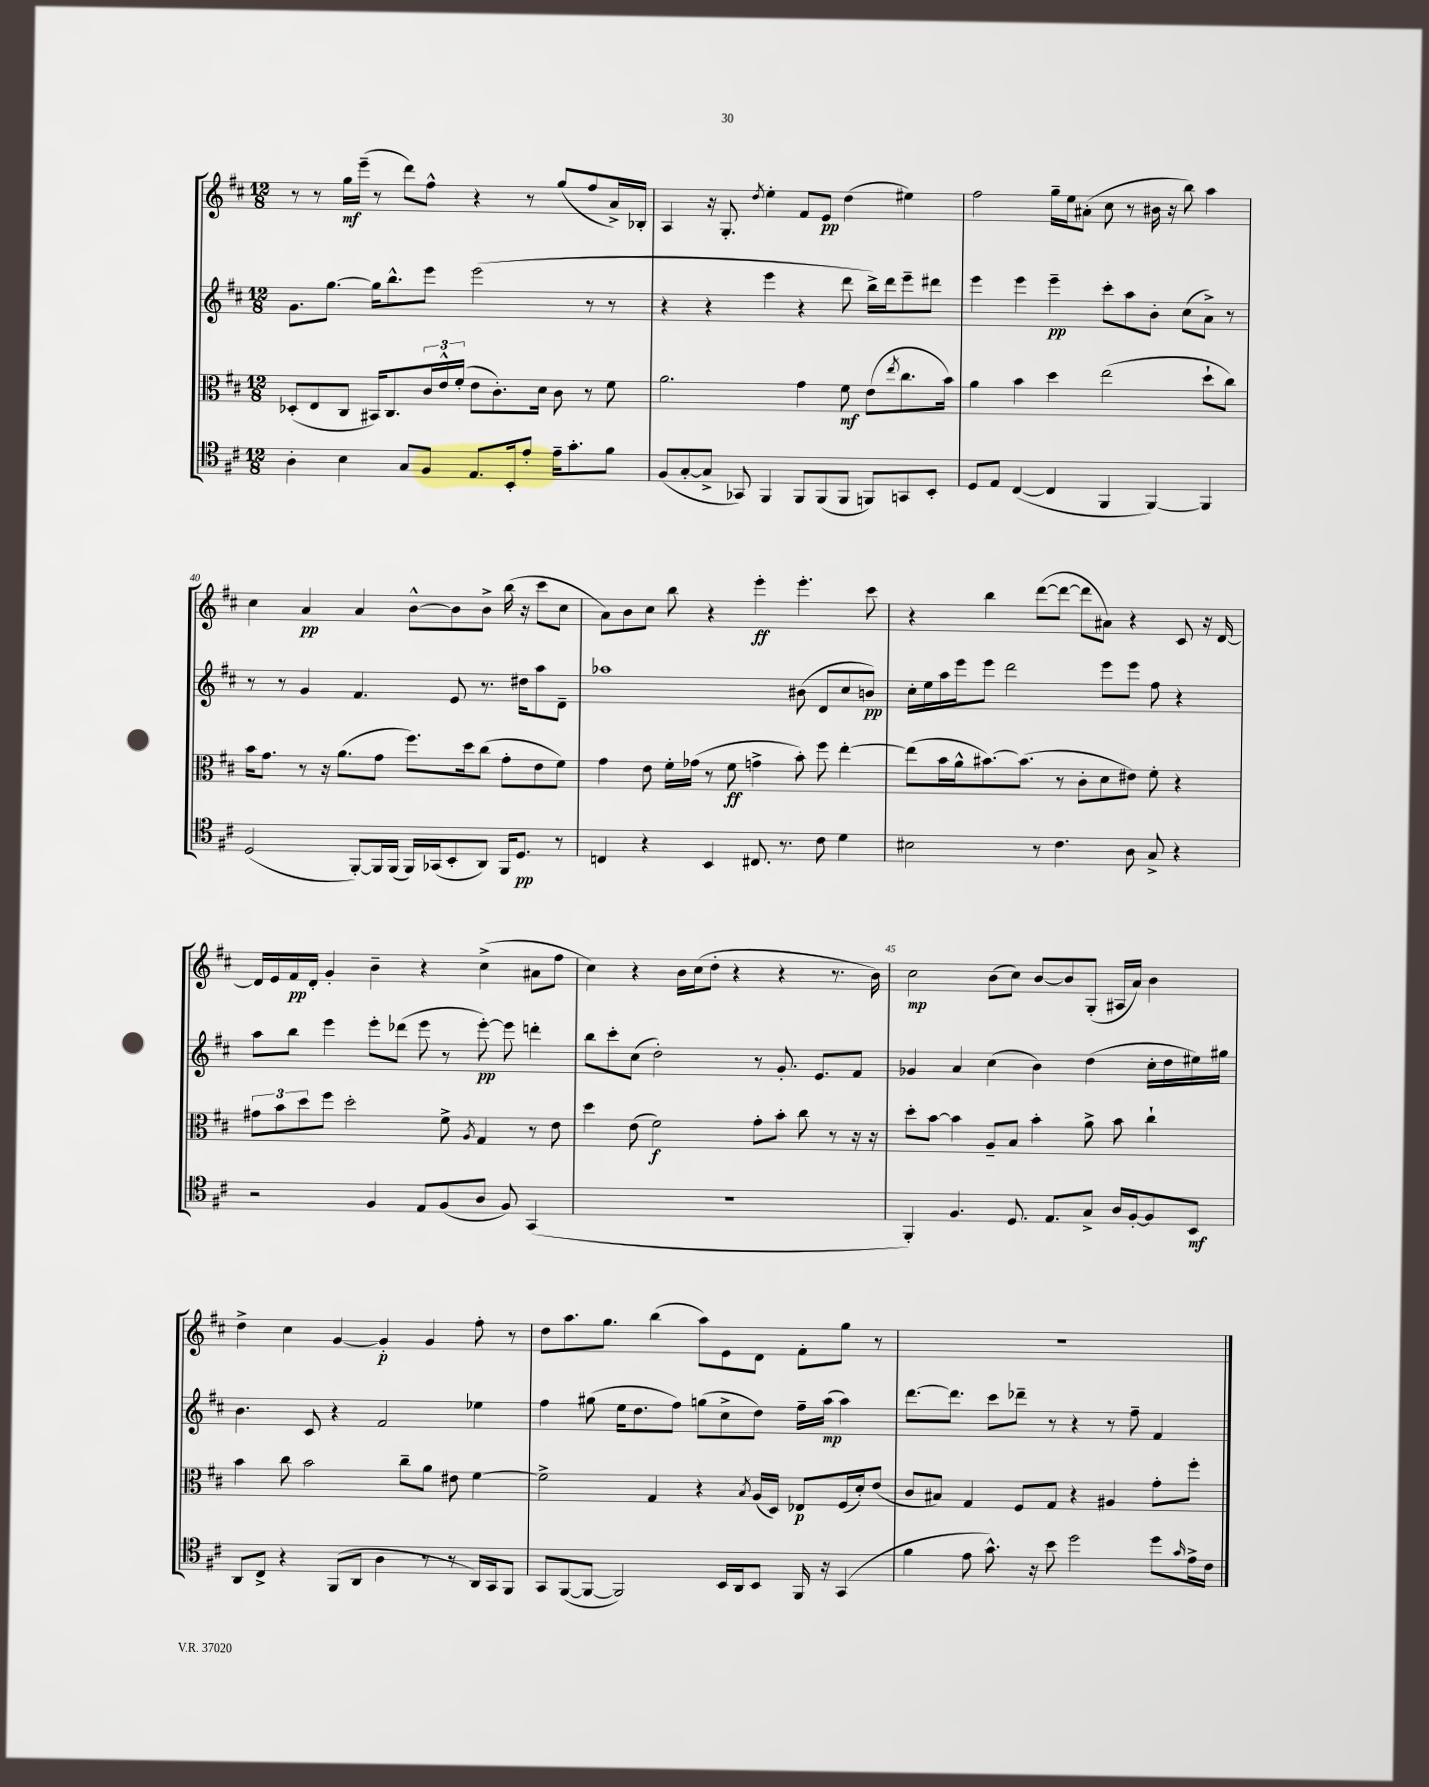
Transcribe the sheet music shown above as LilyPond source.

<<
\new StaffGroup <<
\new Staff = "s0" {
    \clef treble \key d \major \numericTimeSignature \time 12/8
    r8 r8 g''16\mf e'''16--( r8 d'''8) fis''8-^ r4 r8 g''8( fis''8 a'16->) bes16-. |
    a4 r16 g8.-. \acciaccatura { d''8 } e''4-. fis'8 e'8\pp d''4( eis''4) |
    fis''2 g''16-- e''16 ais'8-.( cis''8 r8 bis'16 r16 b''8) a''4 |
    cis''4 a'4\pp a'4 b'8~-^ b'8 b'8-> b''16( r16 cis'''8 cis''8 |
    a'8) b'8 cis''8 b''8 r4 e'''4-.\ff e'''4.-. cis'''8 |
    r4 b''4 d'''8~( d'''8~ d'''8 ais'8) r4 cis'8 r16 d'16~ |
    d'16 e'16 fis'16\pp d'16-. g'4-. b'4-- r4 cis''4->( ais'8 fis''8 |
    cis''4) r4 b'16 cis''16( d''8-. r4 r4 r8. b'16) |
    cis''2\mp b'8( cis''8) b'8~ b'8 g8-.( ais16 a'16) b'4 |
    d''4-> cis''4 g'4~ g'4-.\p g'4 fis''8-. r8 |
    d''8 a''8. g''8. b''4( a''8) e'8 d'8 fis'8-. g''8 r8 |
    R1. \bar "|." |
}
\new Staff = "s1" {
    \clef treble \key d \major \numericTimeSignature \time 12/8
    g'8. g''8.~ g''16 b''8.-^ e'''8 e'''2( r8 r8 |
    r4 r4 e'''4 r4 d'''8 b''16->) d'''16 e'''8-- dis'''8 |
    e'''4 e'''4 e'''4--\pp cis'''8-. a''8 b'8-. cis''8( a'8->) r8 |
    r8 r8 g'4 fis'4. e'8 r8. dis''16 a''8 d'8-- |
    aes''1 bis'8( d'8 cis''8 b'8\pp) |
    cis''16-. e''16 a''16 e'''16 e'''8 d'''2 e'''8 e'''8 fis''8 r4 |
    a''8 b''8 e'''4 e'''8-. des'''8( e'''8 r8 e'''8~-.\pp) e'''8 d'''4-. |
    b''8 cis'''8-. cis''8( d''2-.) r8 g'8.-. e'8. fis'8 |
    ges'4 a'4 cis''4( b'4) d''4( cis''16-. d''16 eis''16) gis''16 |
    b'4. cis'8 r4 fis'2 ees''4 |
    fis''4 gis''8( e''16 d''8. fis''8) g''8( cis''8-> d''8) fis''16-- a''16\mp( a''4) |
    d'''8.~ d'''8. cis'''8 des'''8-- r8 r4 r8 fis''8-- fis'4 \bar "|." |
}
\new Staff = "s2" {
    \clef alto \key d \major \numericTimeSignature \time 12/8
    des8-.( e8 cis8 bis,16) cis8. \tuplet 3/2 { cis'16 e'16-^ fis'16-.( } e'8 cis'8.-.) d'16 cis'8 r8 fis'8 |
    a'2. g'4 fis'8\mf e'8( \acciaccatura { e''8 } cis''8. b'16) |
    a'4 b'4 d''4 e''2( d''8-! cis''8) |
    b'16 g'8. r8 r16 a'8.( g'8 fis''8.) d''16 cis''8( g'8-. e'8 fis'8) |
    g'4 e'8 fis'16-. ges'16( r8 fis'8\ff g'4-> b'8-.) fis''8 e''4~-. |
    e''8( b'16 a'16-^ bis'8.~) bis'8.( r8 cis'8-. d'8 eis'8) fis'8-. r4 |
    \tuplet 3/2 { gis'8 b'8 d''8 } fis''8 d''2-. fis'8-> \acciaccatura { a8 } g4 r8 e'8 |
    d''4 e'8( fis'2\f) g'8-. b'8-. cis''8 r8 r16 r16 |
    d''8-. b'8~ b'4 a8-- b8 b'4-. a'8-> b'8 cis''4-! |
    b'4 cis''8 b'2 cis''8-- a'8 eis'8 fis'4~ |
    fis'2-> g4 r4 \acciaccatura { b8 } a16( d16) ees8\p fis16( d'16-.) e'8( |
    cis'8 bis8) g4 fis8 g8 r4 ais4 g'8-. fis''8-. \bar "|." |
}
\new Staff = "s3" {
    \clef tenor \key d \major \numericTimeSignature \time 12/8
    a4-. b4 g8 fis8 e8. b,16-. e'8-. e'16-- g'8.-. fis'8 |
    fis8( g8~-. g8-> ges,8) fis,4 fis,8 fis,8( fis,8 f,8) g,8 b,8-. |
    d8 e8 cis4~( cis4 fis,4 fis,4~) fis,4 |
    d2( fis,8~-.) fis,16 fis,16( fis,16) ges,16( b,8-. a,8) fis,16 d8.\pp r8 |
    c4 r4 b,4 cis8. r8. cis'8 d'4 |
    bis2 r8 cis'4. a8 g8-> r4 |
    r2 fis4 e8 fis8( a8 fis8) g,4( |
    R1. |
    fis,4-.) fis4. d8. e8. g8-> a16 fis16~-. fis8 b,8\mf |
    a,8 cis8-> r4 fis,8( a,8 a4 r8 r8 a,16) g,16 fis,8 |
    g,8 fis,8~( fis,8~ fis,2) b,16 a,16 b,8 fis,16 r16 g,4( |
    fis'4 e'8 g'8.-^) r16 b'8 d''2 d''8 \grace { g'16 } e'16-> cis'16 \bar "|." |
}
>>
>>
\layout { \context { \Score currentBarNumber = #37 \override BarNumber.break-visibility = ##(#f #t #t) barNumberVisibility = #(every-nth-bar-number-visible 5) } }
